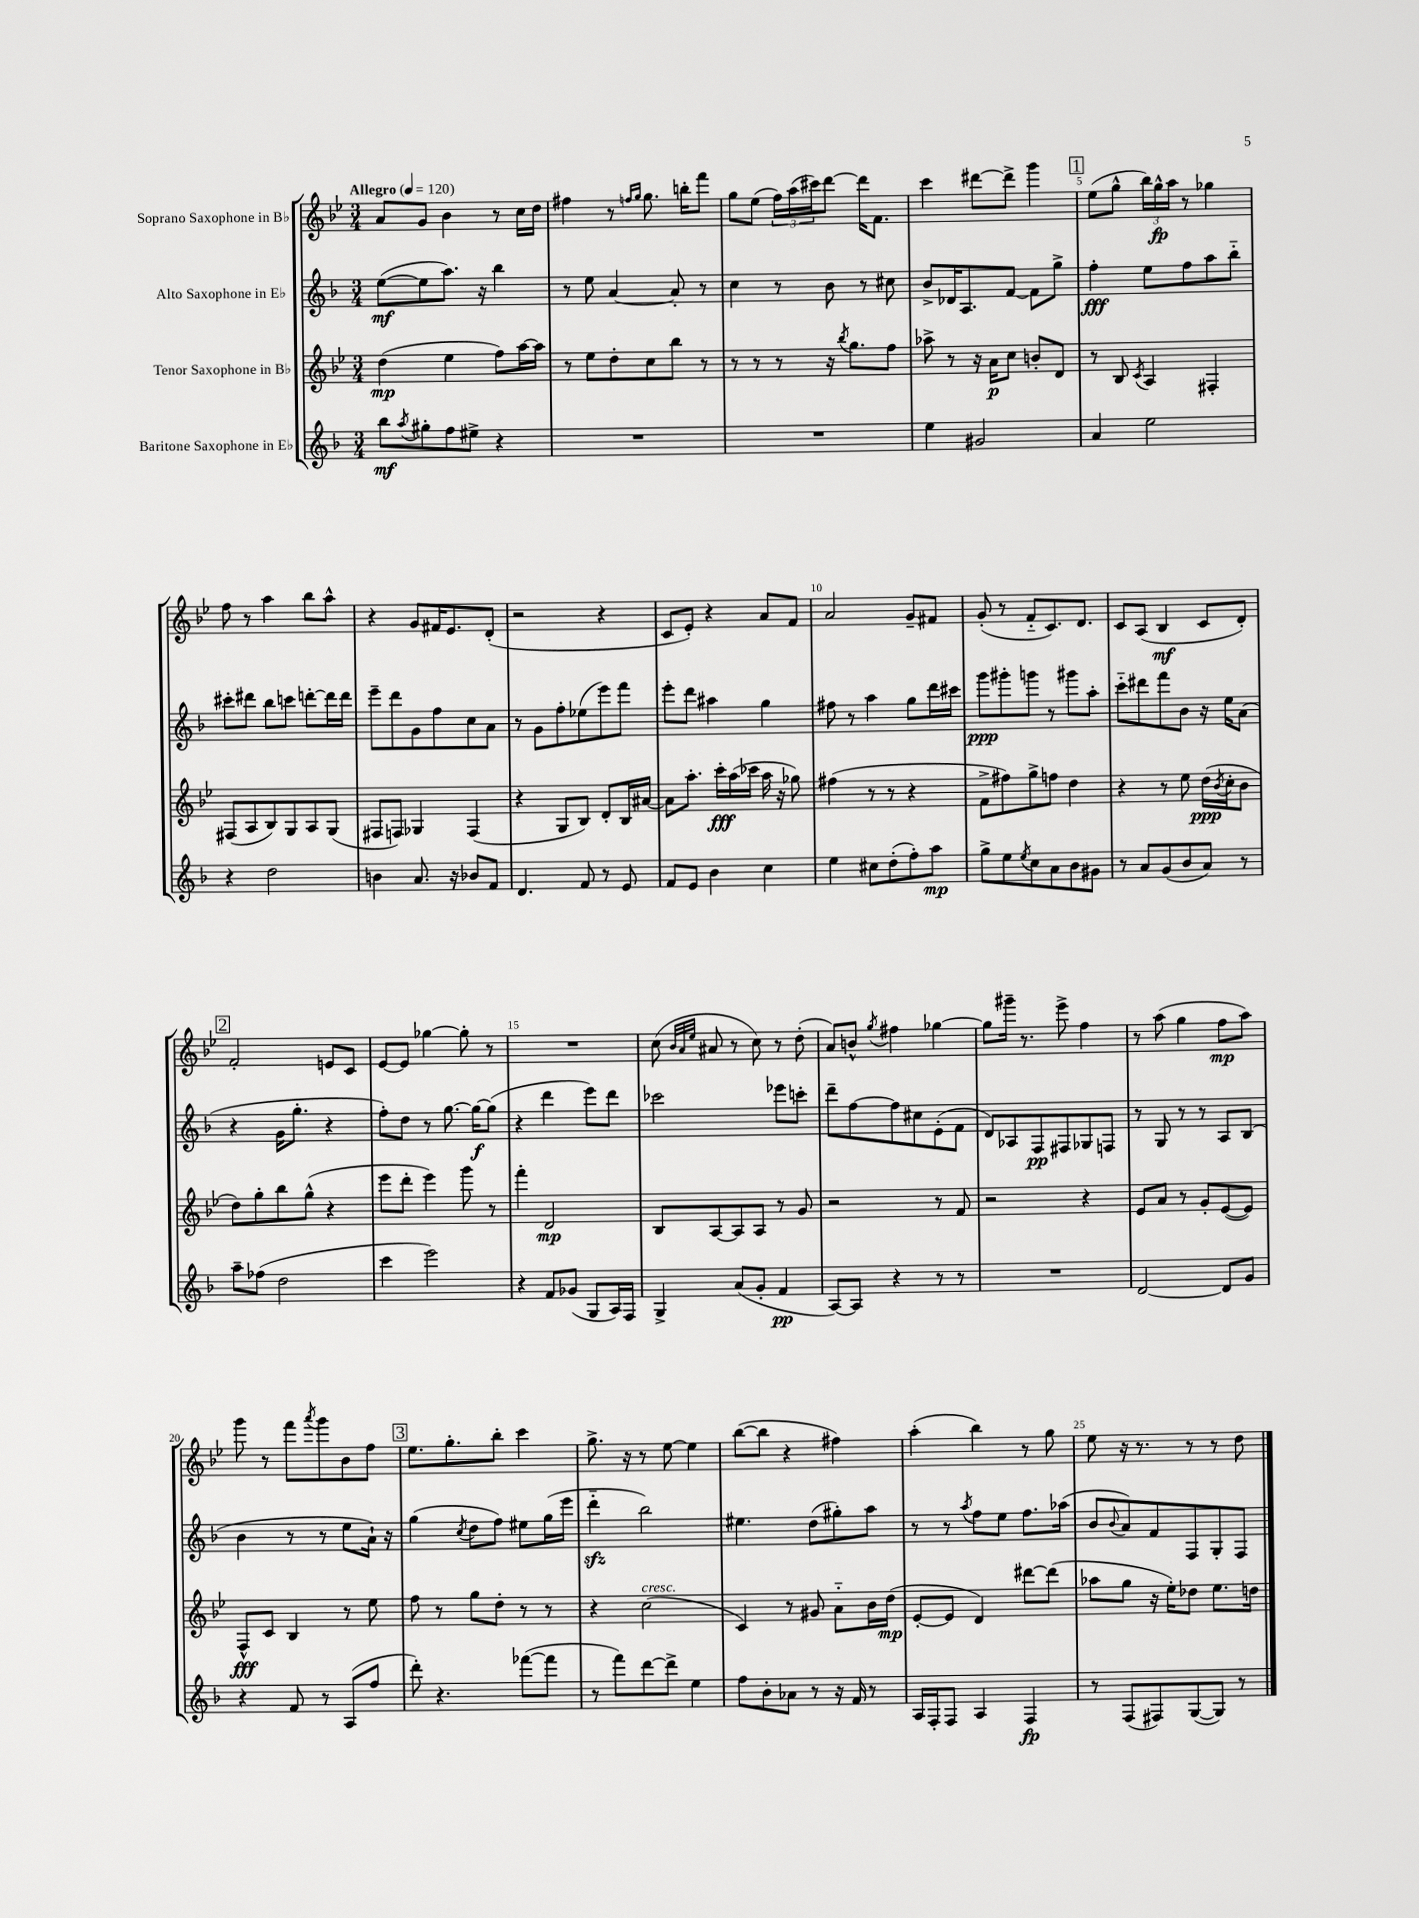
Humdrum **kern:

**kern	**dynam	**kern	**dynam	**kern	**dynam	**kern	**dynam
*part4	*part4	*part3	*part3	*part2	*part2	*part1	*part1
*staff4	*staff4	*staff3	*staff3	*staff2	*staff2	*staff1	*staff1
*I"Baritone Saxophone in E♭	*	*I"Tenor Saxophone in B♭	*	*I"Alto Saxophone in E♭	*	*I"Soprano Saxophone in B♭	*
*clefG2	*	*clefG2	*	*clefG2	*	*clefG2	*
*k[b-]	*	*k[b-e-]	*	*k[b-]	*	*k[b-e-]	*
*M3/4	*	*M3/4	*	*M3/4	*	*M3/4	*
*MM120	*	*MM120	*	*MM120	*	*MM120	*
=1	=1	=1	=1	=1	=1	=1	=1
!	!	!	!	!	!	!LO:TX:a:B:t=Allegro	!
8bb-\L	mf	(4dd\	mp	([8ee\L	mf	8a/L	.
8qaa/	.	.	.	.	.	.	.
8gg#X'\	.	.	.	8ee\]	.	8g/J	.
8ff\	.	4ee-\	.	8.aa\J)	.	4b-\	.
8ee#X^\J	.	.	.	.	.	.	.
.	.	.	.	16r	.	.	.
4r	.	8ff\L)	.	4bb-\	.	8r	.
.	.	[16aa\L	.	.	.	16cc\LL	.
.	.	16aa\JJ]	.	.	.	16dd\JJ	.
=2	=2	=2	=2	=2	=2	=2	=2
2.r	.	8r	.	8r	.	4ff#X\	.
.	.	8ee-\L	.	8ee\	.	.	.
.	.	8dd'\	.	[4a/	.	8r	.
.	.	.	.	.	.	16qqffn/LL	.
.	.	.	.	.	.	16qqgg/JJ	.
.	.	8cc\	.	.	.	8.gg\	.
.	.	8bb-\J	.	8a'/]	.	.	.
.	.	.	.	.	.	16bbn'\KL	.
.	.	8r	.	8r	.	8fff\J	.
=3	=3	=3	=3	=3	=3	=3	=3
2.r	.	8r	.	4cc\	.	8gg\L	.
.	.	8r	.	.	.	(8ee-\J	.
.	.	8r	.	8r	.	24ff\LL)	.
.	.	.	.	.	.	(24aa\	.
.	.	.	.	.	.	24ccc#X\J)	.
.	.	16r	.	8b-\	.	[8ddd\J	.
.	.	8qbb-/	.	.	.	.	.
.	.	8.gg\L	.	.	.	.	.
.	.	.	.	8r	.	16ddd\KL]	.
.	.	.	.	.	.	8.f\J	.
.	.	8ff\J	.	8cc#X\	.	.	.
=4	=4	=4	=4	=4	=4	=4	=4
4ee\	.	8aa-X^\	.	8b-^/L	.	4ccc\	.
.	.	8r	.	16d-X/K	.	.	.
.	.	.	.	8.A/	.	.	.
2g#X/	.	16r	.	.	.	[8ddd#X\L	.
.	.	16a\KL	p	.	.	.	.
.	.	8cc\J	.	[8f/J	.	8ddd#^\J]	.
.	.	8bn'/L	.	8f\L]	.	4ggg\	.
.	.	8d/J	.	8gg^\J	.	.	.
!!LO:REH:place=s1:t=1
=5	=5	=5	=5	=5	=5	=5	=5
4a/	.	8r	.	4ff'\	fff	(8ee-\L	.
.	.	8B-/	.	.	.	8gg^^\J	.
.	.	8qc/	.	.	.	.	.
2ee\	.	4A/	.	8ee\L	.	24bb-\LL)	.
.	.	.	.	.	.	24gg^^\	fp
.	.	.	.	.	.	24aa\JJ	.
.	.	.	.	8ff\	.	8r	.
.	.	4F#X'/	.	8aa\	.	4gg-X\	.
.	.	.	.	8bb-\J	.	.	.
!!LO:LB:g=z
=6	=6	=6	=6	=6	=6	=6	=6
4r	.	(8F#X/L	.	8ccc#X'\L	.	8ff\	.
.	.	8A/	.	8ddd#X\J	.	8r	.
2dd\	.	8B-/)	.	8bb-\L	.	4aa\	.
.	.	8G/	.	8cccn\J	.	.	.
.	.	8A/	.	[8dddn'\L	.	8bb-\L	.
.	.	(8G/J	.	16ddd\L]	.	8aa^^\J	.
.	.	.	.	16ddd\JJ	.	.	.
=7	=7	=7	=7	=7	=7	=7	=7
4bn\	.	8F#X/L	.	8eee~\L	.	4r	.
.	.	8Fn/J)	.	8ddd\	.	.	.
8.a/	.	4G-X/	.	8g\	.	8g/L	.
.	.	.	.	8ff\	.	16f#X/K	.
16r	.	.	.	.	.	8.e-/	.
8b-X/L	.	(4F/	.	8cc\	.	.	.
8f/J	.	.	.	8a\J	.	(8d'/J	.
=8	=8	=8	=8	=8	=8	=8	=8
4.d/	.	4r	.	8r	.	2r	.
.	.	.	.	8g\L	.	.	.
.	.	8G/L	.	8ff'\	.	.	.
8f/	.	8B-/J)	.	(8ee-X\	.	.	.
8r	.	8d'/L	.	8eee\)	.	4r	.
8e/	.	16B-/L	.	8fff\J	.	.	.
.	.	[16a#X/JJ	.	.	.	.	.
=9	=9	=9	=9	=9	=9	=9	=9
8f/L	.	8a#\L]	.	8eee'\L	.	8c/L	.
8e/J	.	8.aa'\J	.	8ddd\J	.	8e-'/J)	.
4b-\	.	.	.	4aa#X\	.	4r	.
.	.	16ccc'\LL	fff	.	.	.	.
.	.	(16aa\	.	.	.	.	.
.	.	16ccc-X\JJ	.	.	.	.	.
4cc\	.	16aa\	.	4gg\	.	8a/L	.
.	.	16r	.	.	.	.	.
.	.	8gg-X\)	.	.	.	8f/J	.
=10	=10	=10	=10	=10	=10	=10	=10
4ee\	.	(4ff#X\	.	8ff#X\	.	2a/	.
.	.	.	.	8r	.	.	.
8cc#X\L	.	8r	.	4aa\	.	.	.
(8dd'\	.	8r	.	.	.	.	.
8ff'\)	.	4r	.	8gg\L	.	8g~/L	.
8aa\J	mp	.	.	16ddd\L	.	8f#X/J	.
.	.	.	.	16ccc#X\JJ	.	.	.
=11	=11	=11	=11	=11	=11	=11	=11
8gg^\L	.	8f^\L	.	8ggg\L	ppp	(8g'/	.
8ee\	.	8ff#X\)	.	8ggg#X'\	.	8r	.
8qee/	.	.	.	.	.	.	.
8cc\	.	8gg^\	.	8gggn\J	.	8f/L	.
8a\	.	8ffn\J	.	8r	.	8.c/)	.
8b-\	.	4dd\	.	8ggg#X\L	.	.	.
.	.	.	.	.	.	8.d/J	.
8g#X\J	.	.	.	8aa'\J	.	.	.
=12	=12	=12	=12	=12	=12	=12	=12
8r	.	4r	.	8ccc\L	.	8c/L	.
8a/L	.	.	.	8ddd#X\	.	(8A/J	.
(8g/	.	8r	.	8fff\	.	4B-/	mf
8b-/	.	8ee-\	.	8b-\J	.	.	.
8a/J)	.	(16dd\LL	ppp	16r	.	8c/L	.
.	.	8qb-/	.	.	.	.	.
.	.	16cc'\J	.	16ee\KL	.	.	.
8r	.	8b-\J	.	(8a\J	.	8d'/J)	.
!!LO:LB:g=z
!!LO:REH:place=s1:t=2
=13	=13	=13	=13	=13	=13	=13	=13
8aa~\L	.	8dd\L)	.	4r	.	2f'/	.
(8ff-X\J	.	8gg'\	.	.	.	.	.
2dd\	.	8bb-\	.	16g\KL	.	.	.
.	.	.	.	8.gg'\J	.	.	.
.	.	(8gg^^\J	.	.	.	.	.
.	.	4r	.	4r	.	8en/L	.
.	.	.	.	.	.	8c/J	.
=14	=14	=14	=14	=14	=14	=14	=14
4ccc\	.	8eee-\L	.	8ff'\L)	.	[8e-/L	.
.	.	8ddd'\J	.	8dd\J	.	8e-/J]	.
2eee\)	.	4eee-\)	.	8r	.	[4gg-X\	.
.	.	.	.	[8.gg\	.	.	.
.	.	8ggg\	.	.	.	8gg-'\]	.
.	.	.	.	16gg\KL_	f	.	.
.	.	8r	.	(8gg\J]	.	8r	.
=15	=15	=15	=15	=15	=15	=15	=15
4r	.	4fff'\	.	4r	.	2.r	.
8f/L	.	2d/	mp	4ddd\	.	.	.
(8g-X/J	.	.	.	.	.	.	.
8G/L	.	.	.	8eee\L)	.	.	.
16A/L)	.	.	.	8ddd\J	.	.	.
16F/JJ	.	.	.	.	.	.	.
=16	=16	=16	=16	=16	=16	=16	=16
4G^/	.	8B-/L	.	2ccc-X\	.	(8cc\	.
.	.	.	.	.	.	32qqb-/LLL	.
.	.	.	.	.	.	32qqa/	.
.	.	.	.	.	.	32qqee-/JJJ	.
.	.	[8A/	.	.	.	8a#X/	.
(8a/L	.	8A/]	.	.	.	8r	.
8g'/J	.	8A/J	.	.	.	8cc\)	.
4f/	pp	8r	.	8eee-X\L	.	8r	.
.	.	8g/	.	8cccn'\J	.	(8dd'\	.
=17	=17	=17	=17	=17	=17	=17	=17
[8A/L)	.	2r	.	8ddd~\L	.	8a/L)	.
8A/J]	.	.	.	[8ff\	.	8bn^^/J	.
.	.	.	.	.	.	8qgg/	.
4r	.	.	.	8ff\]	.	4ff#X\	.
.	.	.	.	8cc#X\	.	.	.
8r	.	8r	.	(8e'\	.	[4gg-X\	.
8r	.	8f/	.	8f\J	.	.	.
=18	=18	=18	=18	=18	=18	=18	=18
2.r	.	2r	.	8d/L)	.	8gg-\L]	.
.	.	.	.	8A-X/	.	16ggg#X~\Jk	.
.	.	.	.	.	.	8.r	.
.	.	.	.	8F/	pp	.	.
.	.	.	.	8F#X/	.	8eee-^\	.
.	.	4r	.	8G-X/	.	4ff\	.
.	.	.	.	8Fn/J	.	.	.
=19	=19	=19	=19	=19	=19	=19	=19
[2d/	.	8e-/L	.	8r	.	8r	.
.	.	8a/J	.	8G/	.	(8aa\	.
.	.	8r	.	8r	.	4gg\	.
.	.	8g'/L	.	8r	.	.	.
8d/L]	.	([8e-/	.	8A/L	.	8ff\L	mp
8g/J	.	8e-/J])	.	(8B-/J	.	8aa\J)	.
!!LO:LB:g=z
=20	=20	=20	=20	=20	=20	=20	=20
4r	.	8F^^/L	fff	4b-\	.	8ggg\	.
.	.	8c/J	.	.	.	8r	.
8f/	.	4B-/	.	8r	.	8fff\L	.
.	.	.	.	.	.	8qaaa/	.
8r	.	.	.	8r	.	8ggg\	.
(8A/L	.	8r	.	8ee\L	.	8b-\	.
8ff/J	.	8ee-\	.	16a`\Jk)	.	8ff\J	.
.	.	.	.	16r	.	.	.
!!LO:REH:place=s1:t=3
=21	=21	=21	=21	=21	=21	=21	=21
8ddd'\)	.	8ff\	.	(4gg\	.	8.ee-\L	.
4.r	.	8r	.	.	.	.	.
.	.	.	.	.	.	8.gg'\	.
.	.	.	.	8qcc/	.	.	.
.	.	8gg\L	.	8dd\L	.	.	.
.	.	8dd'\J	.	8ff\J)	.	8bb-'\J	.
([8fff-X\L	.	8r	.	8ee#X\L	.	4ccc\	.
8fff-\J]	.	8r	.	(16gg\L	.	.	.
.	.	.	.	16eee\JJ	.	.	.
=22	=22	=22	=22	=22	=22	=22	=22
8r	.	4r	.	4dddzz\	.	8.gg^\	.
8fff\L)	.	.	.	.	.	.	.
.	.	.	.	.	.	16r	.
!	!	!LO:TX:a:i:t=cresc.	!	!	!	!	!
[8ddd\	.	(2cc\	.	2bb-\)	.	8r	.
8ddd^\J]	.	.	.	.	.	[8ee-\	.
4ee\	.	.	.	.	.	4ee-\]	.
=23	=23	=23	=23	=23	=23	=23	=23
8ff\L	.	4c/)	.	4.ee#X\	.	([8bb-\L	.
8b-'\	.	.	.	.	.	8bb-\J]	.
8a-X\J	.	8r	.	.	.	4r	.
8r	.	8g#X/	.	(8dd\L	.	.	.
16r	.	8a\L	.	8gg#X'\)	.	4ff#X\)	.
16f/	.	.	.	.	.	.	.
8r	.	16b-\L	.	8aa\J	.	.	.
.	.	(16dd\JJ	mp	.	.	.	.
=24	=24	=24	=24	=24	=24	=24	=24
16A/LL	.	[8e-'/L	.	8r	.	(4aa'\	.
16F'/J	.	.	.	.	.	.	.
8F/J	.	8e-/J]	.	8r	.	.	.
.	.	.	.	8qaa/	.	.	.
4A/	.	4d/)	.	8ff\L	.	4bb-\)	.
.	.	.	.	8ee\J	.	.	.
4F/	fp	[8ddd#X\L	.	8.ff\L	.	8r	.
.	.	(8ddd#\J]	.	.	.	8gg\	.
.	.	.	.	(16aa-X\Jk	.	.	.
=25	=25	=25	=25	=25	=25	=25	=25
8r	.	8aa-X\L	.	8b-/L	.	8ee-\	.
.	.	.	.	8qqb-/	.	.	.
(8F/L	.	8gg\J	.	8a/)	.	16r	.
.	.	.	.	.	.	8.r	.
8F#X/)	.	16r	.	8f/	.	.	.
.	.	16ee-'\KL)	.	.	.	.	.
([8G/	.	8dd-X\J	.	8F/	.	8r	.
8G/J])	.	8.ee-\L	.	8G'/	.	8r	.
8r	.	.	.	8F/J	.	8dd\	.
.	.	16ddn\Jk	.	.	.	.	.
==	==	==	==	==	==	==	==
*-	*-	*-	*-	*-	*-	*-	*-
